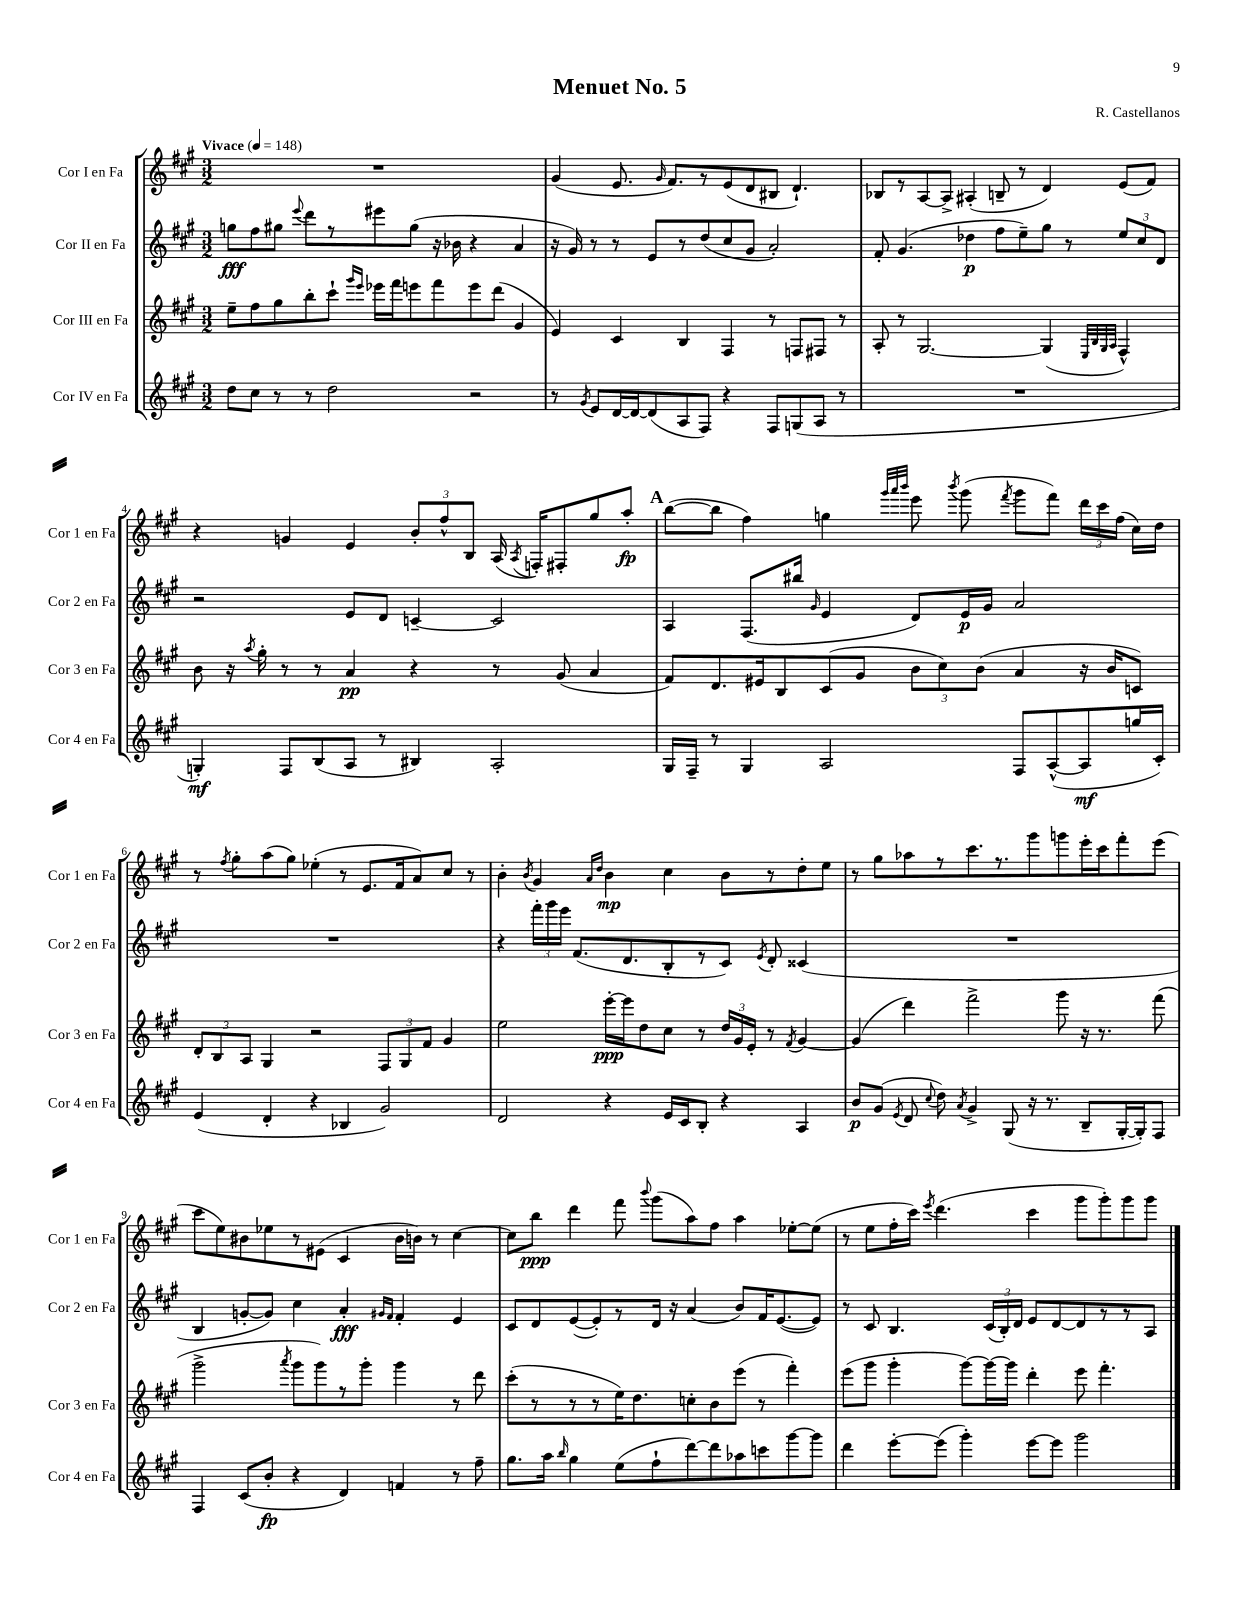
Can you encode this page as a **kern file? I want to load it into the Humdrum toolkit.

**kern	**kern	**kern	**kern
*staff4	*staff3	*staff2	*staff1
*clefG2	*clefG2	*clefG2	*clefG2
*k[f#c#g#]	*k[f#c#g#]	*k[f#c#g#]	*k[f#c#g#]
*M3/2	*M3/2	*M3/2	*M3/2
*MM148	*MM148	*MM148	*MM148
8dd	8ee~	8gg	1.r
8cc#	8ff#	8ff#	.
8r	8gg#	8gg#	.
.	.	8qqeee	.
8r	8bb'	8ddd	.
2dd	8ccc#`	8r	.
.	16qqggg#	.	.
.	16qqeee	.	.
.	16eee-	8eee#	.
.	16fff#	.	.
.	8eee	(8gg#	.
.	8fff#	16r	.
.	.	16b-	.
2r	8eee	4r	.
.	(8ddd	.	.
.	4g#	4a	.
=	=	=	=
8r	4e)	16r	(4g#
.	.	16g#)	.
8qg#	.	.	.
8e	.	8r	.
[16d	4c#	8r	8.e
16d_	.	.	.
(8d]	.	8e	.
.	.	.	16qqg#
.	.	.	8.f#)
8A	4B	8r	.
8F#)	.	(8dd	8r
4r	4F#	8cc#	(8e
.	.	8g#	8d
8F#	8r	2a')	8B#
(8G	8F	.	4.d`)
8A	8F#	.	.
8r	8r	.	.
=	=	=	=
1.r	8A'	8f#'	8B-
.	8r	(4.g#	8r
.	[2.G#	.	[8A
.	.	.	8A^]
.	.	4dd-	(4A#'
.	.	8ff#	8B~
.	.	8ee~)	8r
.	(4G#]	8gg#	4d)
.	.	8r	.
.	32qqE	.	.
.	32qqB	.	.
.	32qqG#	.	.
.	32qqA	.	.
.	4F#^^)	12ee	(8e
.	.	12cc#	.
.	.	.	8f#)
.	.	12d	.
=	=	=	=
4G')	8b	2r	4r
.	16r	.	.
.	8qaa	.	.
.	16gg#'	.	.
8F#	8r	.	4g
(8B	8r	.	.
8A	4a	8e	4e
8r	.	8d	.
4B#)	4r	[4c~	12b'
.	.	.	12ff#^^
.	.	.	12B
2A'	8r	2c]	(16A
.	.	.	8qA
.	.	.	16F')
.	(8g#	.	8F#'
.	4a	.	8gg#
.	.	.	8aa'
=	=	=	=
16G#	8f#)	4A	([8bb
16F#~	.	.	.
8r	8.d	.	8bb]
4G#	.	(8.F#	4ff#)
.	16e#	.	.
.	8B	.	.
.	.	16bb#	.
.	.	16qqg#	.
2A	(8c#	4e	4gg
.	8g#	.	.
.	.	.	32qqggg#
.	.	.	32qqaaa
.	.	.	32qqbbb
.	12b	8d)	8eee
.	12cc#)	.	.
.	.	.	8qbbb
.	.	16e	(8ggg#
.	(12b	.	.
.	.	16g#	.
.	.	.	8qfff#
8F#	4a	2a	8ggg#
([8A^^	.	.	8fff#)
8A]	16r	.	24ddd
.	.	.	24ccc#
.	16b	.	.
.	.	.	(24ff#
16gg	8c)	.	16cc#)
16c#')	.	.	16dd
=	=	=	=
(4e	12d'	1.r	8r
.	12B	.	.
.	.	.	8qff#
.	.	.	8gg#'
.	12A	.	.
4d'	4G#	.	(8aa
.	.	.	8gg#)
4r	2r	.	(4ee-'
4B-	.	.	8r
.	.	.	8.e
2g#)	12F#	.	.
.	.	.	16f#
.	12G#	.	.
.	.	.	8a)
.	12f#	.	.
.	4g#	.	8cc#
.	.	.	8r
=	=	=	=
2d	2ee	4r	4b'
.	.	.	8qb
.	.	24fff#'	4g#
.	.	24ggg#	.
.	.	24eee	.
.	.	(8.f#	.
.	.	.	16qqa
.	.	.	16qqdd
4r	[16eee'	.	4b
.	16eee]	8.d	.
.	8dd	.	.
16e	8cc#	8B'	4cc#
16c#	.	.	.
8B'	8r	8r	.
4r	24dd	8c#)	8b
.	24g#	.	.
.	24e'	.	.
.	.	8qe	.
.	8r	8d'	8r
.	8qf#	.	.
4A	[4g#	(4c##	8dd'
.	.	.	8ee
=	=	=	=
8b	(4g#]	1.r	8r
(8g#	.	.	8gg#
8qe	.	.	.
8d	4ddd)	.	8aa-
8qqcc#	.	.	.
8dd)	.	.	8r
8qa	.	.	.
4g#^	2fff#^	.	8.ccc#
.	.	.	8.r
(8G#	.	.	.
16r	.	.	8ggg#
8.r	.	.	.
.	8ggg#	.	8ggg
8B~	16r	.	16eee'
.	8.r	.	16ccc#
[16G#'	.	.	8fff#'
16G#'])	.	.	.
8F#	(8fff#	.	(8eee
=	=	=	=
4F#	2ggg#^	4B	8ccc#
.	.	.	8ee)
(8c#	.	[8g'	8b#
8b'	.	8g])	8ee-
.	8qaaa	.	.
4r	8ggg#	4cc#	8r
.	8ggg#)	.	(8e#
4d)	8r	4a'	4c#
.	8ggg#'	.	.
.	.	16qqg#	.
.	.	16qqf#	.
4f	4ggg#	4f#'	16b#
.	.	.	16b)
.	.	.	8r
8r	8r	4e	[4cc#
8ff#~	8ddd	.	.
=	=	=	=
8.gg#	(8ccc#'	8c#	8cc#]
.	8r	8d	8bb
16aa	.	.	.
16qqbb	.	.	.
4gg#	8r	([8e	4ddd
.	8r	8e'])	.
(8ee	16ee)	8r	8fff#
.	8.dd	.	.
.	.	.	8qqbbb
8ff#`	.	16d	(8ggg#
.	.	16r	.
[8ddd)	8cc'	(4a	8aa)
8ddd]	8b	.	8ff#
8aa-	(8eee	8b)	4aa
8ccc	8r	16f#	.
.	.	([8.e	.
[8ggg#	4fff#')	.	[8ee-'
8ggg#]	.	8e])	(8ee-]
=	=	=	=
4ddd	(8eee	8r	8r
.	8ggg#	8c#	8ee
[8eee'	4ggg#'	4.B	16ff#'
.	.	.	16ccc#)
.	.	.	8qeee
(8eee]	.	.	(4.ddd
4ggg#')	[8ggg#)	.	.
.	16ggg#_	(24c#	.
.	.	24B')	.
.	16ggg#]	.	.
.	.	24d	.
[8eee	4ddd'	8e	4ccc#
8eee]	.	[8d	.
2ggg#	8eee	8d]	8ggg#
.	4.fff#'	8r	8ggg#')
.	.	8r	8ggg#
.	.	8A	8ggg#
==	==	==	==
*-	*-	*-	*-
